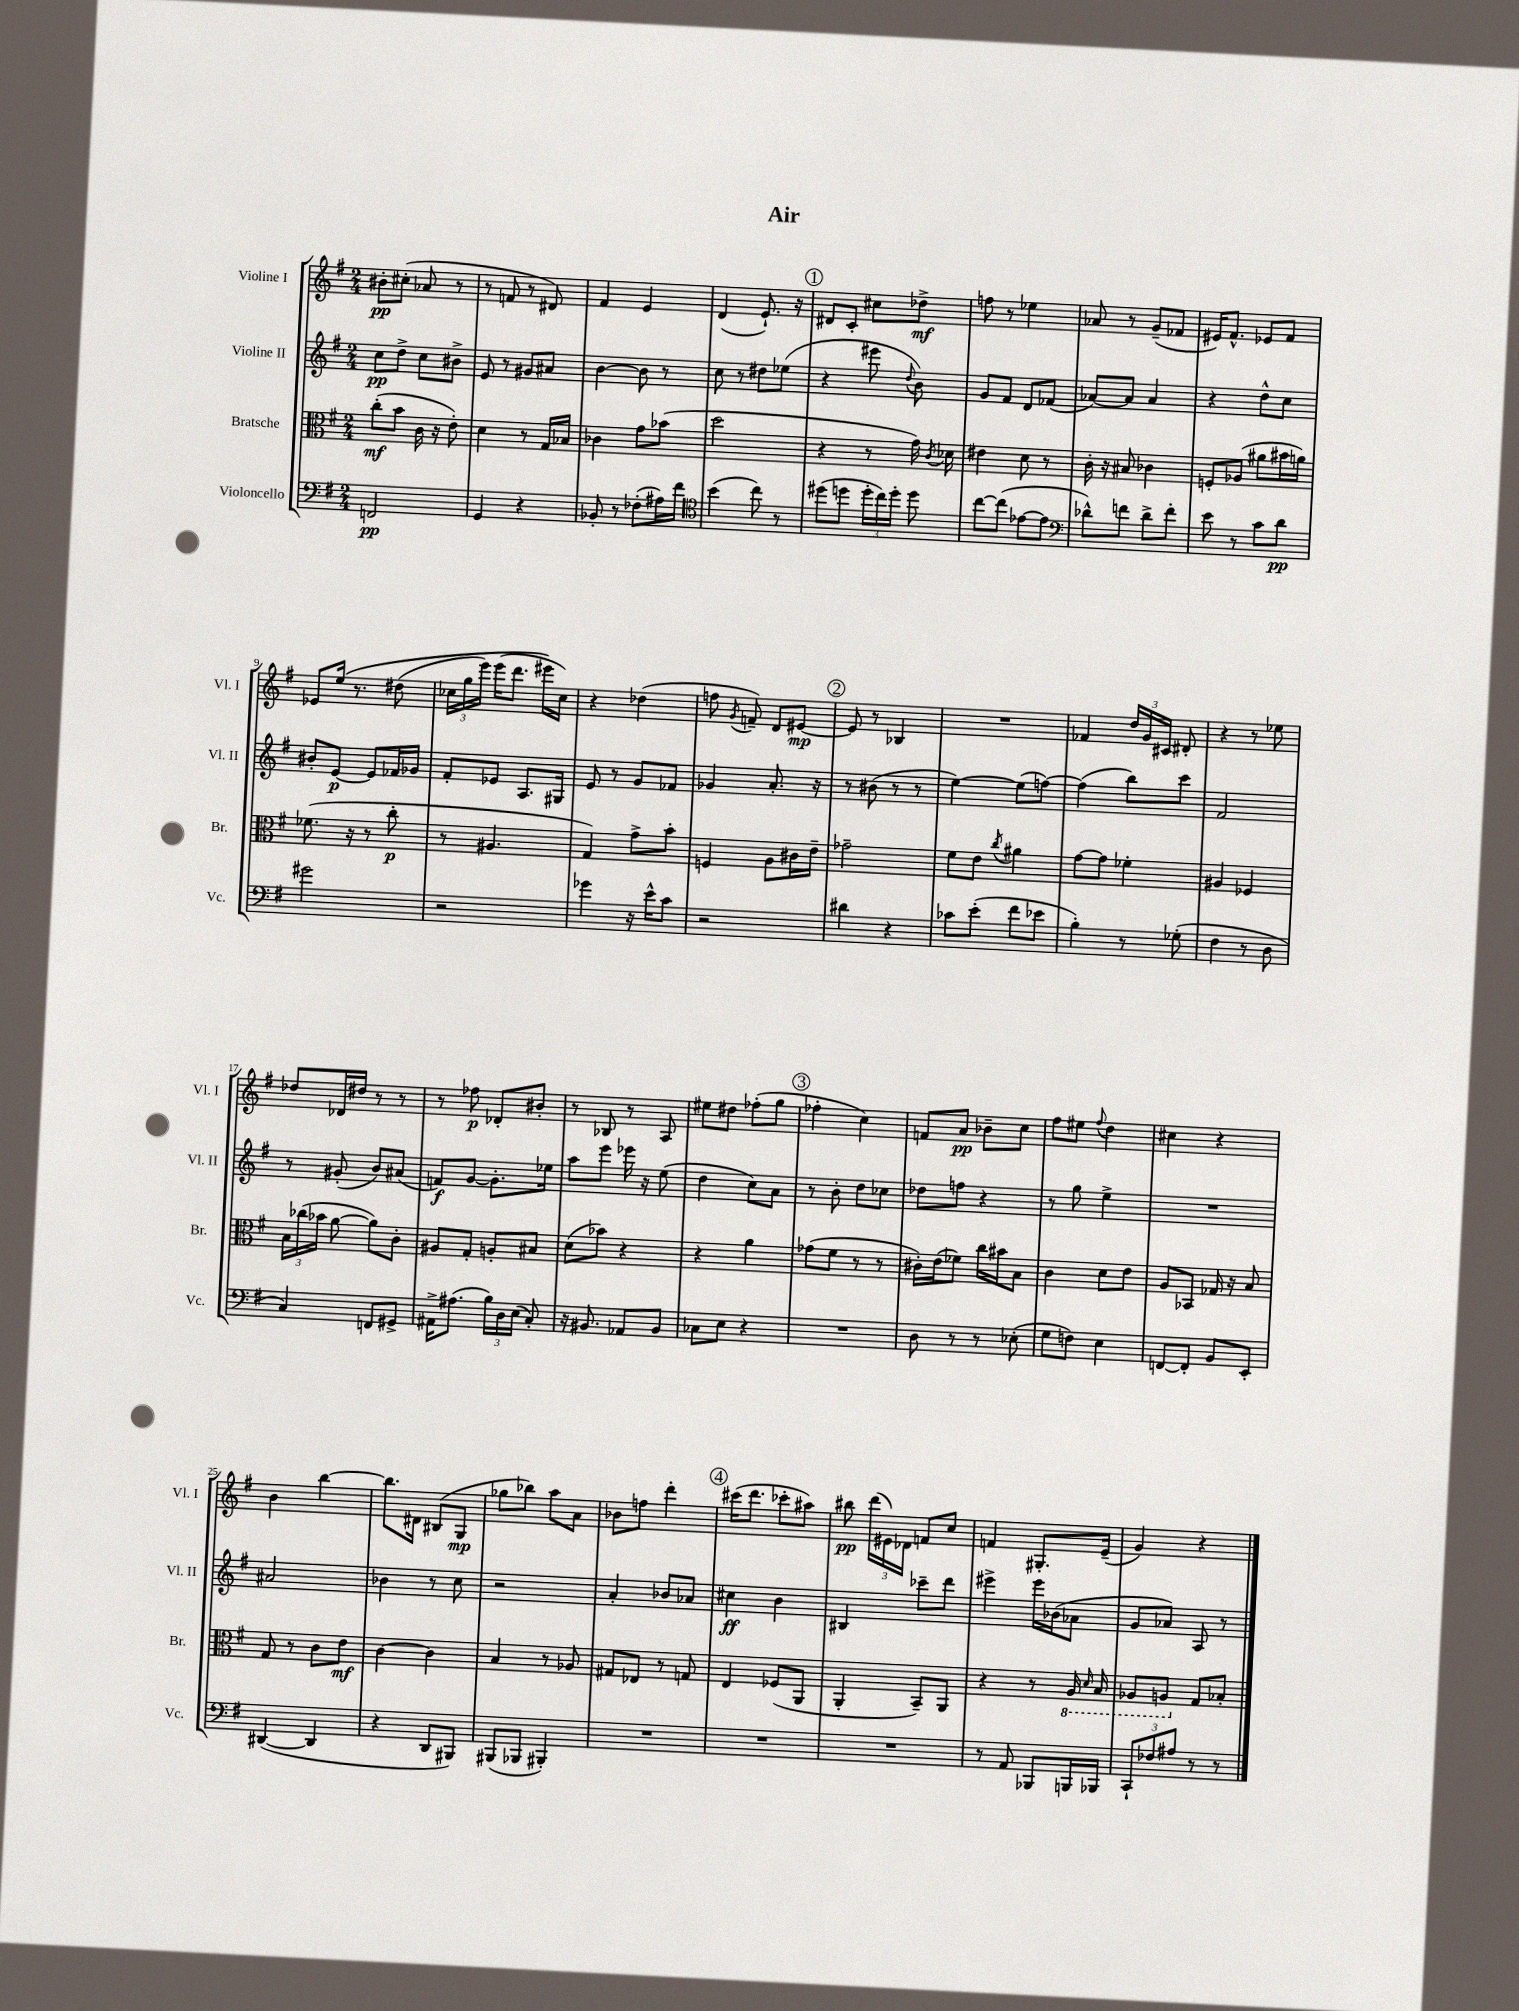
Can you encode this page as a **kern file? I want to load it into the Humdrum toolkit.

**kern	**kern	**kern	**kern
*staff4	*staff3	*staff2	*staff1
*clefF4	*clefC3	*clefG2	*clefG2
*k[f#]	*k[f#]	*k[f#]	*k[f#]
*M2/4	*M2/4	*M2/4	*M2/4
2FF/	(8cc'\L	8cc\L	8b#'\L
.	8b\J	8dd^\J	(8cc#'\J
.	16c\	8cc\L	8a-/
.	16r	.	.
.	8e'\)	8b#^\J	8r
=	=	=	=
4GG/	4d\	8e/	8r
.	.	8r	8f/
4r	8r	8g#/L	8r
.	16G/LL	8a#/J	8d#/)
.	16B-/JJ	.	.
=	=	=	=
8BB-'/	4c-\	[4b\	4f#/
8r	.	.	.
(8F-'\L	8g\L	8b\]	4e/
16A#\L)	(8b-\J	8r	.
16f#\JJ	.	.	.
=	=	=	=
*clefC4	*	*	*
(4b\	2dd\	8cc\	(4d/
.	.	8r	.
8cc\)	.	8dd#\L	8.e`/)
8r	.	(8ee-\J	.
.	.	.	16r
=	=	=	=
(8dd#\L	4r	4r	8d#/L
8dd\J	.	.	8c'/J
24dd'\LL	8r	8eee#\	8cc#\L
24cc\)	.	.	.
24dd'\JJ	.	.	.
.	.	8qqdd/	.
8dd\	16g\)	8b\)	8dd-^\J
.	8qc/	.	.
.	16d-\	.	.
=	=	=	=
[8cc\L	4e#\	8g/L	8ff\
(8cc\]J	.	8f#/J	8r
[8e-\L	8d\	8d/L	4ee-\
8e-\]J	8r	(8f-/J	.
=	=	=	=
*clefF4	*	*	*
8d-^^\L)	16c'\	[8a-/L)	8a-/
.	16r	.	.
8f\J	8B#/	8a-/]J	8r
8d-^\L	4c-\	4a-/	(8g~/L
8f'\J	.	.	8f-/J
=	=	=	=
8e\	8F'/L	4r	16e#/LK)
.	.	.	8.f#^^/J
8r	(8A-/J	.	.
8c\L	8a#\L	8dd^^\L	8e-/L
8d\J	16b#\L	8cc\J	8f#/J
.	16a\JJ)	.	.
=	=	=	=
2g#\	(8.f-\	8b#'/L	8e-/L
.	.	[8e/J	&(16ee/Jk
.	16r	.	8.r
.	8r	8e/]L	.
.	8cc'\	16f-/L	(8dd#\
.	.	16g-/JJ	.
=	=	=	=
2r	8r	8f#'/L	24cc-\LL
.	.	.	24gg\
.	.	.	24eee\JJ)
.	4.A#/	8e-/J	(16eee\LK
.	.	.	8.ddd\J
.	.	8.A/L	.
.	.	.	16eee#\LL&)
.	.	16G#/Jk	16cc-\JJ)
=	=	=	=
4g-\	4G/)	8e/	4r
.	.	8r	.
16r	8g^\L	8g/L	(4dd-\
16e^^\LK	.	.	.
8c\J	8b'\J	8f-/J	.
=	=	=	=
2r	4F/	4g-/	8ff\
.	.	.	8qg/
.	.	.	8f~/)
.	8A\L	8.a'/	8d/L
.	16c#\L	.	[8e#/J
.	16e~\JJ	16r	.
=	=	=	=
4d#\	2g-~\	8r	8e#/]
.	.	(8b#\	8r
4r	.	8r	4B-/
.	.	8r	.
=	=	=	=
8c-\L	8f#\L	[4ee\)	2r
(8e'\J	8e\J	.	.
.	8qcc/	.	.
8f#\L	4a#\	(8ee\]L	.
8e-\J	.	[8ff\J)	.
=	=	=	=
4B'\)	[8g\L	(4ff\]	4f-/
.	8g\]J	.	.
8r	4f-'\	8bb\L)	24dd/LL
.	.	.	24g/
.	.	.	24c#/JJ
(8G-'\	.	8ccc\J	8d#'/
=	=	=	=
4F#\	4A#/	2f#/	4r
8r	4F-/	.	8r
8D\	.	.	8ee-\
=	=	=	=
4C/)	24B\LL	8r	8dd-/L
.	(24cc-\	.	.
.	24b-\JJ	.	.
.	[8a\	(8g#'/	16d-/L
.	.	.	16dd#/JJ
8FF/L	8a\]L)	8b/L)	8r
8GG#^/J	8c'\J	(8a#/J	8r
=	=	=	=
16AA#^\LK	8A#/L	8f/L)	8r
(8.A#\J	.	.	.
.	8G'/J	[8g/J	8ff-\
24B\LL)	8A'/L	8.g'\]L	8d-'/L
24D\	.	.	.
(24E\JJ	.	.	.
8C'/)	8B#/J	.	8b#'/J
.	.	16ee-\Jk	.
=	=	=	=
16r	(8d\L	8aa\L	8r
8.BB#/	.	.	.
.	8b-\J)	8eee\J	8B-/
8AA-/L	4r	16eee-\	8r
.	.	16r	.
8BB#/J	.	(8ee\	8A/
=	=	=	=
8C-\L	4r	4dd\	8ee#\L
8E\J	.	.	8dd#\J
4r	4a\	8cc\L)	(8ff-'\L
.	.	8a\J	8gg\J
=	=	=	=
2r	(8g-\L	8r	4ff-'\
.	8f#\J	8b'\	.
.	8r	8dd\L	4cc\)
.	8r	8cc-\J	.
=	=	=	=
8D\	16c#'\LL)	8dd-\L	8f/L
.	(16e\J	.	.
8r	8f-\J)	8ff\J	8a/J
8r	16cc\LL	4r	8b-~\L
.	16b#\J	.	.
(8E-'\	8B\J	.	8cc\J
=	=	=	=
8G\L	4c\	8r	8ff#\L
8F\J)	.	8gg\	8ee#\J
.	.	.	8qqff#/
4E\	8d\L	4ee^\	4dd\
.	8e\J	.	.
=	=	=	=
[8FF/L	8A/L	2r	4cc#\
8FF'/]J	8BB-/J	.	.
8BB/L	16G-/	.	4r
.	16r	.	.
8EE'/J	8B/	.	.
=	=	=	=
([4DD#/	8G/	2a#/	4b\
.	8r	.	.
4DD#/]	8c\L	.	[4bb\
.	8e\J	.	.
=	=	=	=
4r	[4c\	4b-\	8.bb\]L
.	.	.	16d#\Jk
8DD/L	4c\]	8r	(8B#/L
8BBB#/J)	.	8cc\	8G/J
=	=	=	=
(8BBB#/L	4B/	2r	8gg-\L
8BBB-/J	.	.	8bb-\J)
4BBB#'/)	8r	.	8aa\L
.	8A-/	.	8a\J
=	=	=	=
2r	8G#/L	4a'/	8b-\L
.	8E-/J	.	8ff\J
.	8r	8b-/L	4ddd'\
.	8G/	8a-/J	.
=	=	=	=
2r	4E/	4cc#\	(16ccc#\LK
.	.	.	8.ddd\J
.	(8F-/L	4b\	8ccc-'\L
.	8AA/J	.	8aa#\J)
=	=	=	=
2r	4AA'/	4B#/	8bb#\
.	.	.	(24ddd\LL
.	.	.	24e#\)
.	.	.	24d-\JJ
.	8BB~/L)	8ccc-~\L	8f/L
.	8AA/J	8ddd\J	8cc/J
=	=	=	=
8r	4r	4eee#^\	4f/
8AA/	.	.	.
8BBB-/L	8r	16eee#\LL	8.G#'/L
.	.	(16b-\J	.
16BBB/L	16AA/	8a-\J	.
.	16qqD/	.	.
16BBB-/JJ	16BB/	.	(16e~/Jk
=	=	=	=
12CC`/L	8AA-/L	8g/L	4g/)
12F-/	.	.	.
.	8AA/J	8a-/J)	.
12A#/J	.	.	.
8r	8G/L	8A/	4r
8r	8B-'/J	8r	.
==	==	==	==
*-	*-	*-	*-
